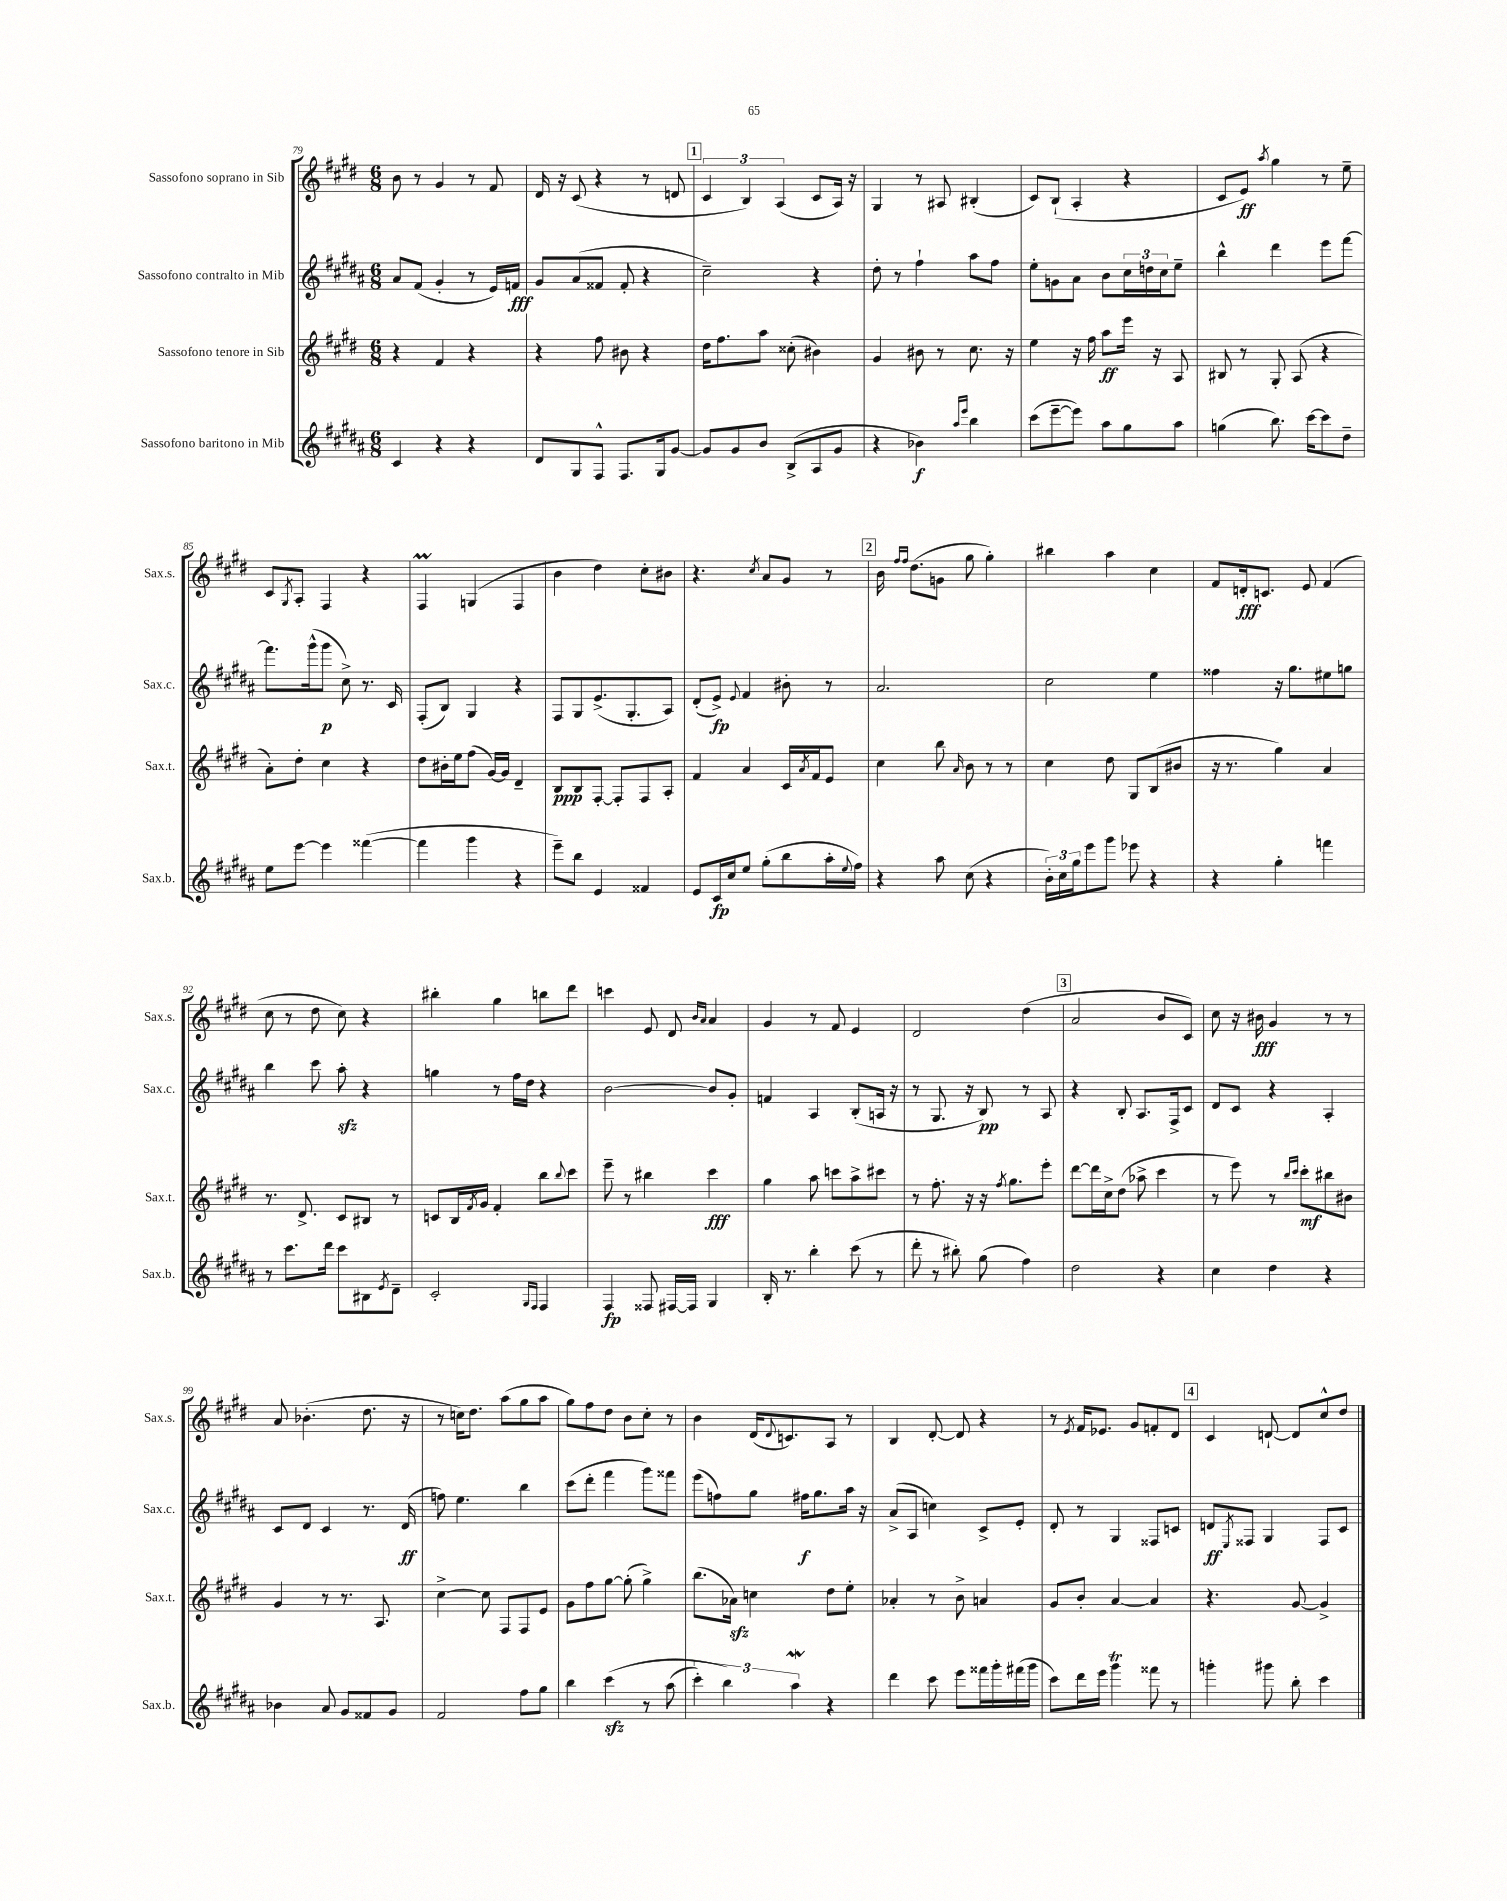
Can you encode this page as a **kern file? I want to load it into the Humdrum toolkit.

**kern	**kern	**kern	**kern
*staff4	*staff3	*staff2	*staff1
*clefG2	*clefG2	*clefG2	*clefG2
*k[f#c#g#d#a#]	*k[f#c#g#d#]	*k[f#c#g#d#a#]	*k[f#c#g#d#]
*M6/8	*M6/8	*M6/8	*M6/8
4c#/	4r	8a#/L	8b\
.	.	(8f#/J	8r
4r	4f#/	4g#'/	4g#/
4r	4r	8r	8r
.	.	16e/LL)	8f#/
.	.	16f/JJ	.
=	=	=	=
8d#/L	4r	8g#/L	16d#/
.	.	.	16r
8G#/	.	(8a#/	(8c#/
8F#^^/J	8ff#\	8f##/J	4r
8.F#/L	8b#\	8f##'/	.
.	4r	4r	8r
16G#/k	.	.	.
[8g#/J	.	.	8d/
=	=	=	=
8g#/]L	16dd#\LK	2cc#~\)	6c#/
.	8.ff#\	.	.
8g#/	.	.	.
.	.	.	6B/)
8b/J	8aa\J	.	.
.	.	.	(6A/
(8B^/L	(8cc##'\	.	.
8A#/	4b#\)	4r	8c#/L
8g#/J	.	.	16A/Jk)
.	.	.	16r
=	=	=	=
4r	4g#/	8dd#'\	4G#/
.	.	8r	.
4b-\)	8b#\	4ff#`\	8r
.	8r	.	8A#/
16qqaa#/LL	.	.	.
16qqeee/JJ	.	.	.
4bb\	8.cc#\	8aa#\L	(4B#'/
.	.	8ff#\J	.
.	16r	.	.
=	=	=	=
(8ccc#\L	4ee\	8ee'\L	8c#/L)
[8eee~\	.	8g\	(8B`/J
8eee\]J)	16r	8a#\J	4A'/
.	16ff#\	.	.
8aa#\L	8aa\L	8b\L	.
8gg#\	16eee\Jk	24cc#\L	4r
.	.	24dd\	.
.	16r	.	.
.	.	24cc#\J	.
8aa#\J	8A/	8ee~\J	.
=	=	=	=
(4gg\	8B#/	4bb^^\	8c#/L
.	8r	.	8e/J)
.	.	.	8qaa/
8.bb\)	8G#'/	4ddd#\	4gg#\
.	(8A/	.	.
[16ccc#\LK	.	.	.
8ccc#\]	4r	8eee\L	8r
8dd#~\J	.	[8fff#\J	8ee~\
=	=	=	=
8ee\L	8a'\L)	8.fff#\]L	8c#/L
.	.	.	8qG#/
[8eee\J	8dd#'\J	.	8A'/J
.	.	(16ggg#^^\k	.
4eee\]	4cc#\	8ggg#\J	4F#/
.	.	8cc#^\)	.
([4fff##\	4r	8.r	4r
.	.	16c#/	.
=	=	=	=
4fff##\]	8dd#\L	(8F#'/L	4F#/
.	16b#'\L	8B/J)	.
.	16ee\J	.	.
4ggg#\	(8ff#\J	4G#/	(4G/
.	[16g#/LL)	.	.
.	16g#/]JJ	.	.
4r	4d#~/	4r	4F#/
=	=	=	=
8eee~\L)	8B/L	8F#/L	4b\
8bb\J	8B/	8G#/	.
4e/	[8F#'/J	(8.e^/	4dd#\)
.	8F#'/]L	.	.
.	.	8.G#'/	.
4f##/	8F#/	.	8cc#'\L
.	8A'/J	8A#/J)	8b#\J
=	=	=	=
8e/L	4f#/	(8d#'/L	4.r
16c#/L	.	8e^/J)	.
16cc#/J	.	.	.
.	.	8qqe/	.
8ee/J	4a/	4f#/	.
.	.	.	8qcc#/
(8gg#'\L	.	.	8a/L
8bb\	16c#/LL	8b#'\	8g#/J
.	8qa/	.	.
.	16f#/J	.	.
16aa#'\L	8e/J	8r	8r
8qqee/	.	.	.
16ff#\JJ)	.	.	.
=	=	=	=
4r	4cc#\	2.a#/	16b\
.	.	.	16qqff#/LL
.	.	.	16qqff#/JJ
.	.	.	(8.dd#\L
8aa#\	8bb\	.	8g\J
.	16qqa/	.	.
(8cc#\	8b\	.	8gg#\
4r	8r	.	4gg#'\)
.	8r	.	.
=	=	=	=
24b'\LL)	4cc#\	2cc#\	4bb#\
24cc#\	.	.	.
24gg#\J	.	.	.
8eee\	.	.	.
8ggg#\J	8dd#\	.	4aa\
8eee-\	8G#/L	.	.
4r	(8B/	4ee\	4cc#\
.	8b#/J	.	.
=	=	=	=
4r	16r	4ff##\	8f#/L
.	8.r	.	.
.	.	.	16d'/k
.	.	.	8.c/J
4gg#'\	4gg#\)	16r	.
.	.	8.gg#\L	.
.	.	.	8e/
4fff\	4a/	8ee#\	(4f#/
.	.	8gg\J	.
=	=	=	=
8r	8.r	4bb\	8cc#\
8.ccc#\L	.	.	8r
.	8.d#^/	.	.
.	.	8ccc#\	8dd#\
16ddd#\Jk	.	.	.
8ccc#\L	8c#/L	8aa#'\	8cc#\)
8B#\	8B#/J	4r	4r
8qe/	.	.	.
8d#~\J	8r	.	.
=	=	=	=
2c#'/	8c/L	4gg\	4bb#'\
.	16B/L	.	.
.	8qf#/	.	.
.	16g#/JJ	.	.
.	4f#'/	8r	4gg#\
.	.	16ff#\LL	.
.	.	16dd#\JJ	.
16qqG#/LL	.	.	.
16qqF#/JJ	.	.	.
4F#/	8bb\L	4r	8bb\L
.	8qqbb/	.	.
.	8ccc#\J	.	8ddd#\J
=	=	=	=
4F#/	8eee~\	[2b\	4ccc\
.	8r	.	.
8F##/	4bb#\	.	8e/
[16F#/LL	.	.	8d#/
16F#/]JJ	.	.	.
.	.	.	16qqb/LL
.	.	.	16qqa/JJ
4G#/	4ccc#\	8b/]L	4a/
.	.	8g#'/J	.
=	=	=	=
16B'/	4gg#\	4f/	4g#/
8.r	.	.	.
4bb'\	8aa\	4A#/	8r
.	8ccc\L	.	8f#/
(8ccc#\	8aa^\	(8B'/L	4e/
8r	8ccc#\J	16A/Jk	.
.	.	16r	.
=	=	=	=
8ddd#'\	8r	8r	2d#/
8r	8.ff#'\	8.G#/	.
8bb#'\)	.	.	.
.	16r	16r	.
(8gg#\	16r	8B/)	.
.	8qff#/	.	.
.	8.gg#\L	.	.
4ff#\)	.	8r	(4dd#\
.	8eee'\J	8A#/	.
=	=	=	=
2dd#\	[8ddd#\L	4r	2a/
.	16ddd#\]L	.	.
.	16cc#^\J	.	.
.	(8dd#\J	8B'/	.
.	8aa-^\	8.A#/L	.
4r	4ccc#\	.	8b/L
.	.	16F#^/k	.
.	.	8c#/J	8c#/J)
=	=	=	=
4cc#\	8r	8d#/L	8cc#\
.	8eee\)	8c#/J	16r
.	.	.	16b#\
4dd#\	8r	4r	4g#/
.	16qqbb/LL	.	.
.	16qqccc#/JJ	.	.
.	8ccc#'\L	.	.
4r	8bb#\	4A#'/	8r
.	8b#\J	.	8r
=	=	=	=
4b-\	4g#/	8c#/L	8a/
.	.	8d#/J	(4.b-'\
8a#/	8r	4c#/	.
8g#/L	8.r	.	.
8f##/	.	8.r	8.dd#\
.	8.A/	.	.
8g#/J	.	.	.
.	.	(16d#/	16r
=	=	=	=
2f#/	[4cc#^\	8ff\)	8r
.	.	4.ee\	16cc\LK)
.	.	.	8.dd#\J
.	8cc#\]	.	.
.	8F#/L	.	(8aa\L
8ff#\L	8F#/	4bb\	8gg#\
8gg#\J	8e/J	.	8aa\J
=	=	=	=
4bb\	8g#\L	(8ccc#\L	8gg#\L)
.	8ff#\	8ddd#'\J	8ff#\
&(4ccc#\	[8gg#\J	4fff#\	8dd#\J
.	(8gg#'\]	.	8b\L
8r	4gg#^\)	8ggg#\L)	8cc#'\J
(8aa#\	.	8fff##\J	8r
=	=	=	=
6ccc#'\)	(8.bb\L	(8eee\L	4b\
.	.	8ff\)	.
6bb\&)	.	.	.
.	16a-\Jk)	.	.
.	4cc\	8gg#\J	(16d#/LK
.	.	.	8qqd#/
.	.	.	8.c/)
6aa#\	.	.	.
.	.	16ff#\LK	.
.	.	8.gg#\	.
4r	8dd#\L	.	8A/J
.	8ee'\J	16aa#\Jk	8r
.	.	16r	.
=	=	=	=
4ddd#\	4a-'/	(8a#^/L	4B/
.	.	8A#/J	.
8ccc#\	8r	4cc\)	[8d#'/
8eee\L	8b^\	.	8d#/]
16fff##\L	4a/	8c#^/L	4r
16ggg#'\	.	.	.
(16fff#\	.	8e'/J	.
16ggg#\JJ	.	.	.
=	=	=	=
8ccc#\L)	8g#/L	8d#'/	8r
.	.	.	8qe/
16ddd#\L	8b'/J	8r	16f#/LK
16eee\JJ	.	.	8.e-/J
4ggg#\	[4a/	4G#/	.
.	.	.	8g#/L
8fff##\	4a/]	8F##/L	8f'/
8r	.	8c/J	8d#/J
=	=	=	=
4ggg'\	4.r	8d/L	4c#/
.	.	8qE/	.
.	.	8F##/J	.
8ggg#\	.	4G#/	[8d`/
8bb'\	[8g#/	.	8d/]L
4ccc#\	4g#^/]	8F##/L	8cc#^^/
.	.	8c#/J	8dd#/J
==	==	==	==
*-	*-	*-	*-
